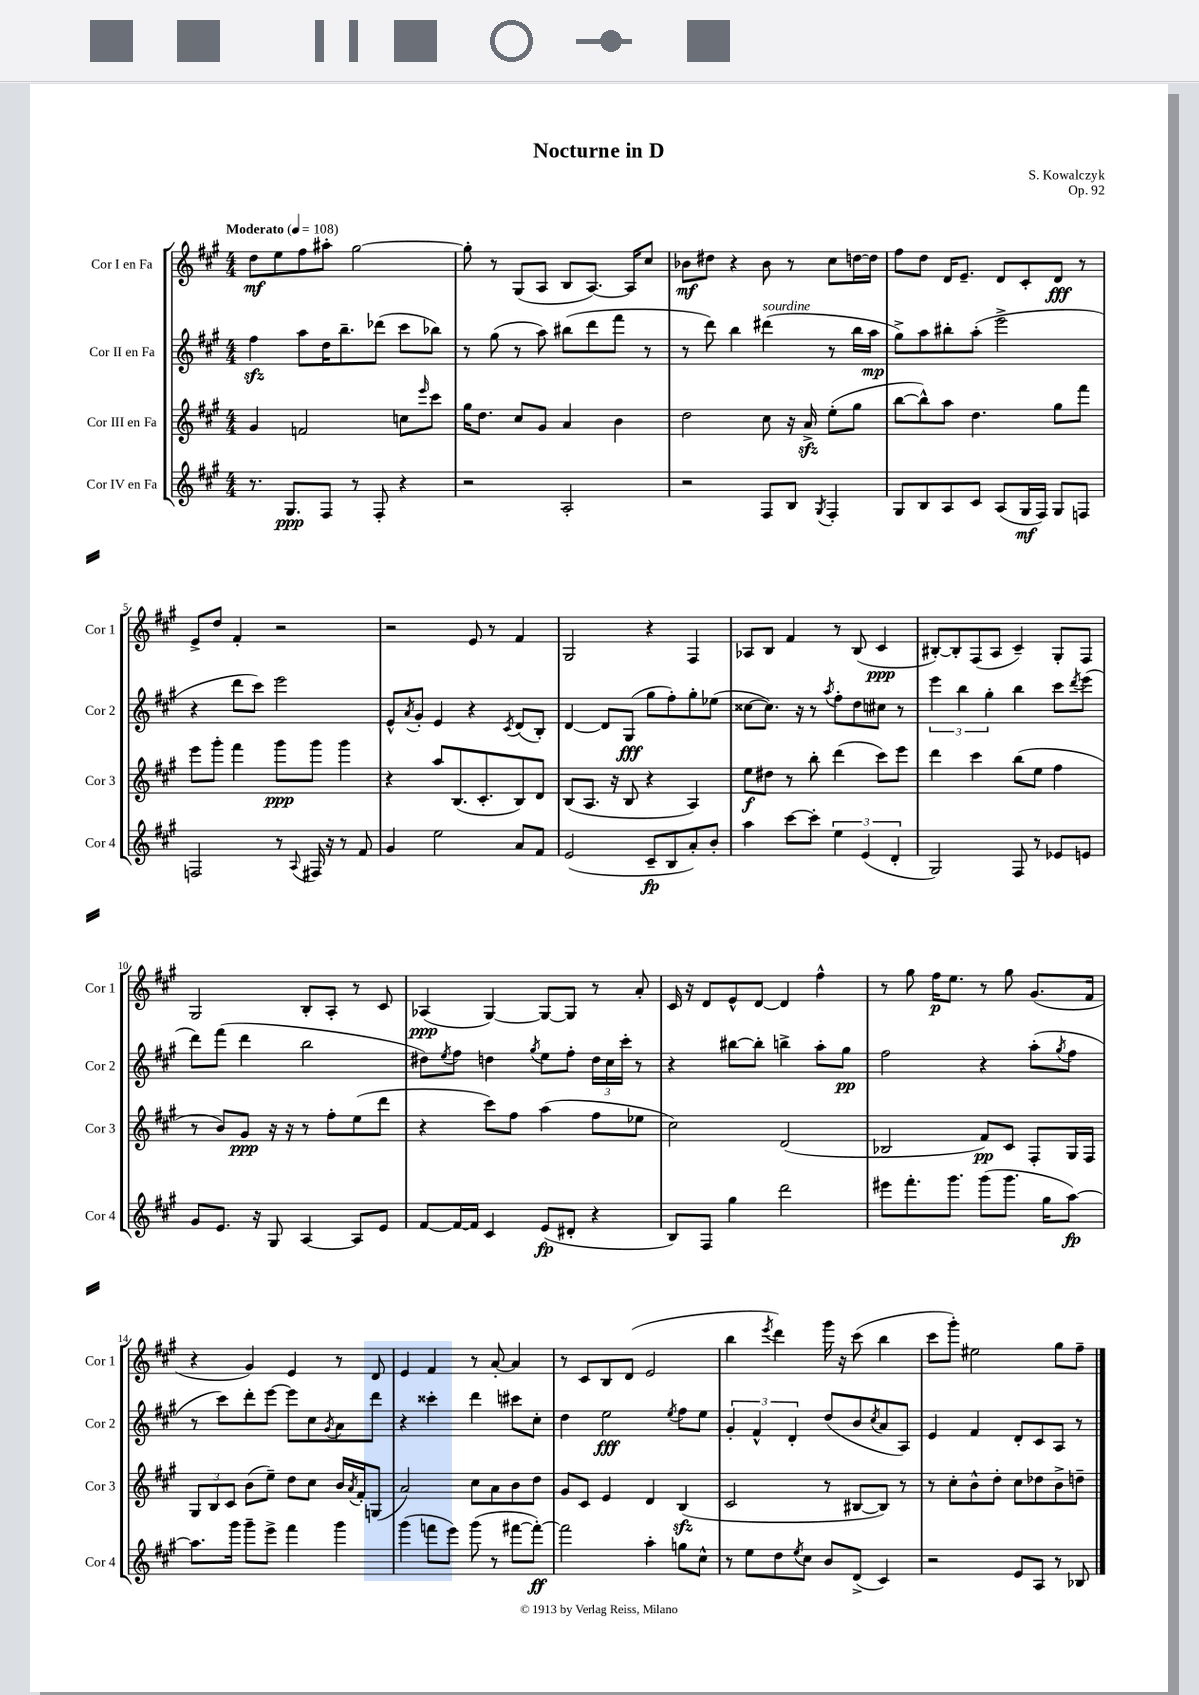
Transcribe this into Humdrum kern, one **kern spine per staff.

**kern	**dynam	**kern	**dynam	**kern	**dynam	**kern	**dynam
*part4	*part4	*part3	*part3	*part2	*part2	*part1	*part1
*staff4	*staff4	*staff3	*staff3	*staff2	*staff2	*staff1	*staff1
*I"Cor IV en Fa	*	*I"Cor III en Fa	*	*I"Cor II en Fa	*	*I"Cor I en Fa	*
*I'Cor 4	*	*I'Cor 3	*	*I'Cor 2	*	*I'Cor 1	*
*clefG2	*	*clefG2	*	*clefG2	*	*clefG2	*
*k[f#c#g#]	*	*k[f#c#g#]	*	*k[f#c#g#]	*	*k[f#c#g#]	*
*M4/4	*	*M4/4	*	*M4/4	*	*M4/4	*
*MM108	*	*MM108	*	*MM108	*	*MM108	*
=1	=1	=1	=1	=1	=1	=1	=1
!	!	!	!	!	!	!LO:TX:a:B:t=Moderato	!
8.r	.	4g#/	.	4ff#zz\	.	8dd\L	mf
.	.	.	.	.	.	8ee\	.
8.G#/L	ppp	.	.	.	.	.	.
.	.	2fn/	.	8aa\L	.	8ff#\	.
8F#/J	.	.	.	16dd\K	.	8aa#X'\J	.
.	.	.	.	8.bb~\	.	.	.
8r	.	.	.	.	.	[2gg#\	.
8F#'/	.	.	.	(8ddd-X\J	.	.	.
4r	.	8ccn\L	.	8ccc#\L	.	.	.
.	.	16qqeee/	.	.	.	.	.
.	.	8ccc#\J	.	8bb-X\J)	.	.	.
=2	=2	=2	=2	=2	=2	=2	=2
2r	.	16gg#\KL	.	8r	.	8gg#'\]	.
.	.	8.dd\J	.	.	.	.	.
.	.	.	.	(8gg#\	.	8r	.
.	.	8cc#/L	.	8r	.	(8G#/L	.
.	.	8g#/J	.	8aa\)	.	8A/J	.
2A'/	.	4a/	.	(8bb#X\L	.	8B/L	.
.	.	.	.	8ddd\	.	[8.A/J)	.
.	.	4b\	.	8fff#\J	.	.	.
.	.	.	.	.	.	16A/KL]	.
.	.	.	.	8r	.	8cc#/J	.
=3	=3	=3	=3	=3	=3	=3	=3
2r	.	2dd\	.	8r	.	8b-X\L	mf
.	.	.	.	8ddd\)	.	8dd#X\J	.
.	.	.	.	4bb\	.	4r	.
!	!	!	!	!LO:TX:a:i:t=sourdine	!	!	!
8F#/L	.	8cc#\	.	(4ddd#X\	.	8b-\	.
8B/J	.	16r	.	.	.	8r	.
.	.	16azz^/	.	.	.	.	.
8qG#/	.	.	.	.	.	.	.
4F#'/	.	(8ee'\L	.	8r	.	8cc#\L	.
.	.	8gg#\J	.	16bb\LL	.	[16ddn\L	.
.	.	.	.	16aa\JJ	mp	16dd\JJ]	.
=4	=4	=4	=4	=4	=4	=4	=4
8G#/L	.	[8bb\L	.	8gg#^\L)	.	8ff#\L	.
8B/	.	8bb^^\])	.	8aa\	.	8dd\J	.
8A/	.	8aa\J	.	8bb#X'\	.	16d/KL	.
.	.	.	.	.	.	8.e~/J	.
8c#/J	.	4.dd\	.	(8aa'\J	.	.	.
(8A/L	.	.	.	2eee^\	.	8d/L	.
16G#/L	mf	.	.	.	.	8c#'/	.
16F#/JJ)	.	.	.	.	.	.	.
8G#/L	.	8gg#\L	.	.	.	8d/J	fff
8Fn/J	.	8fff#\J	.	.	.	8r	.
!!LO:LB:g=z
=5	=5	=5	=5	=5	=5	=5	=5
2Fn/	.	8eee\L	.	4r	.	8e^/L	.
.	.	8ggg#'\J	.	.	.	8dd/J	.
.	.	4fff#\	.	8ddd\L	.	4f#'/	.
.	.	.	.	8ccc#\J)	.	.	.
8r	.	8ggg#\L	ppp	2eee\	.	2r	.
8qqA/	.	.	.	.	.	.	.
16F#X/	.	8ggg#\J	.	.	.	.	.
16r	.	.	.	.	.	.	.
8r	.	4ggg#\	.	.	.	.	.
8f#/	.	.	.	.	.	.	.
=6	=6	=6	=6	=6	=6	=6	=6
4g#/	.	4r	.	8e^^/L	.	2r	.
.	.	.	.	8qa/	.	.	.
.	.	.	.	8g#'/J	.	.	.
2ee\	.	8aa/L	.	4e/	.	.	.
.	.	(8.B/	.	.	.	.	.
.	.	.	.	4r	.	8e/	.
.	.	8.c#'/	.	.	.	.	.
.	.	.	.	.	.	8r	.
.	.	.	.	8qc#/	.	.	.
8a/L	.	8B/)	.	(8d/L	.	4f#/	.
8f#/J	.	8d/J	.	8B'/J)	.	.	.
=7	=7	=7	=7	=7	=7	=7	=7
(2e/	.	(8B/L	.	[4d/	.	2G#/	.
.	.	8.A/J	.	.	.	.	.
.	.	.	.	8d/L]	.	.	.
.	.	16r	.	.	.	.	.
.	.	8B/	.	(8G#/J	fff	.	.
8c#~/L	fp	4r	.	8gg#\L	.	4r	.
8B/	.	.	.	8ff#'\)	.	.	.
8a'/)	.	4A/)	.	8gg#'\	.	4F#/	.
8b'/J	.	.	.	(8ee-X\J	.	.	.
=8	=8	=8	=8	=8	=8	=8	=8
4aa\	.	8ee\L	f	[8cc##X\L	.	8A-X/L	.
.	.	8dd#X\J	.	8.cc##\J])	.	8B/J	.
[8ccc#\L	.	8r	.	.	.	4f#/	.
.	.	.	.	16r	.	.	.
8ccc#'\J]	.	8bb'\	.	8r	.	.	.
.	.	.	.	8qaa/	.	.	.
6ee\	.	(4ddd\	.	8ff#'\L	.	8r	.
.	.	.	.	8dd\	.	(8B/	.
(6e/	.	.	.	.	.	.	.
.	.	8ccc#\L)	.	8cc#X\J	.	4c#/	ppp
6d'/	.	.	.	.	.	.	.
.	.	8eee\J	.	8r	.	.	.
=9	=9	=9	=9	=9	=9	=9	=9
2G#/)	.	4ddd\	.	6eee\	.	[8B#X'/L)	.
.	.	.	.	.	.	8B#'/]	.
.	.	.	.	6bb\	.	.	.
.	.	4ccc#\	.	.	.	(8F#/	.
.	.	.	.	6gg#'\	.	.	.
.	.	.	.	.	.	8A/J	.
8F#/	.	(8bb\L	.	4bb\	.	4c#~/)	.
8r	.	8ee\J	.	.	.	.	.
8e-X/L	.	4ff#\	.	8ccc#\L	.	8G#'/L	.
.	.	.	.	8qddd/	.	.	.
8en/J	.	.	.	(8eee\J	.	8F#/J	.
!!LO:LB:g=z
=10	=10	=10	=10	=10	=10	=10	=10
8g#/L	.	8r	.	8ddd\L)	.	2G#/	.
8.e/J	.	8b/L)	.	(8fff#\J	.	.	.
.	.	8g#/J	ppp	4ddd\	.	.	.
16r	.	.	.	.	.	.	.
8G#/	.	16r	.	.	.	.	.
.	.	16r	.	.	.	.	.
[4A/	.	8r	.	2bb\	.	8B'/L	.
.	.	8ff#'\L	.	.	.	8A'/J	.
8A/L]	.	(8ee\	.	.	.	8r	.
8e/J	.	8ddd\J	.	.	.	8c#/	.
=11	=11	=11	=11	=11	=11	=11	=11
[8f#/L	.	4r	.	8dd#X\L)	.	(4A-X/	ppp
.	.	.	.	8qee/	.	.	.
16f#/L_	.	.	.	8ff#\J	.	.	.
16f#/JJ]	.	.	.	.	.	.	.
4c#/	.	8ccc#\L)	.	4ddn\	.	[4G#/)	.
.	.	8ff#\J	.	.	.	.	.
.	.	.	.	8qgg#/	.	.	.
(8e/L	fp	(4aa\	.	8ee\L	.	8G#/L_	.
8d#X'/J	.	.	.	8ff#'\J	.	8G#/J]	.
4r	.	8ff#\L	.	24dd\LL	.	8r	.
.	.	.	.	24cc#\	.	.	.
.	.	.	.	24ccc#'\JJ	.	.	.
.	.	8ee-X\J	.	8r	.	8a'/	.
=12	=12	=12	=12	=12	=12	=12	=12
8B/L)	.	2cc#\)	.	4r	.	16c#/	.
.	.	.	.	.	.	16r	.
8F#/J	.	.	.	.	.	8d/L	.
4gg#\	.	.	.	[8bb#X\L	.	8e^^/	.
.	.	.	.	8bb#'\J]	.	[8d/J	.
2ddd\	.	(2d/	.	4bbn^\	.	4d/]	.
.	.	.	.	8aa'\L	.	4ff#^^\	.
.	.	.	.	8gg#\J	pp	.	.
=13	=13	=13	=13	=13	=13	=13	=13
8eee#X\L	.	2B-X/	.	2ff#\	.	8r	.
8.fff#'\	.	.	.	.	.	8gg#\	.
.	.	.	.	.	.	16ff#\KL	p
8.ggg#\J	.	.	.	.	.	8.ee\J	.
(8ggg#\L	.	8f#/L)	pp	4r	.	8r	.
8.ggg#\J	.	8c#/J	.	.	.	8gg#\	.
.	.	8F#'/L	.	(8aa'\L	.	(8.g#/L	.
16gg#\KL	.	.	.	.	.	.	.
.	.	.	.	8qgg#/	.	.	.
[8aa\J)	fp	16G#/L	.	8ff#\J	.	.	.
.	.	16F#/JJ	.	.	.	16f#/Jk	.
!!LO:LB:g=z
=14	=14	=14	=14	=14	=14	=14	=14
8.aa\L]	.	12G#/L	.	8r	.	4r	.
.	.	12B/	.	.	.	.	.
.	.	.	.	8ccc#\L)	.	.	.
.	.	12c#/J	.	.	.	.	.
16ggg#\Jk	.	.	.	.	.	.	.
8ggg#~\L	.	(8b\L	.	8ddd'\	.	4g#/)	.
8eee^\J	.	8ee~\J)	.	[8eee\J	.	.	.
4fff#\	.	8dd\L	.	8eee\L]	.	4e/	.
.	.	8cc#\J	.	8cc#\	.	.	.
.	.	.	.	8qg#/	.	.	.
4ggg#\	.	16b/LL	.	8a\	.	8r	.
.	.	8qa/	.	.	.	.	.
.	.	16f#'/J	.	.	.	.	.
.	.	(8Gn/J	.	8ddd\J	.	8d/	.
=15	=15	=15	=15	=15	=15	=15	=15
(4ggg#\	.	2a/)	.	4r	.	4e/	.
8fffn\L	.	.	.	4ccc##X'\	.	4f#/	.
8eee\J)	.	.	.	.	.	.	.
(8ggg#\	.	8cc#\L	.	4ddd\	.	8r	.
8r	.	8a\	.	.	.	[8a'/	.
[8fff#X\L	.	8b\	.	8ccc#X\L	.	4a/]	.
8fff#'\J_)	ff	8dd\J	.	8cc#'\J	.	.	.
=16	=16	=16	=16	=16	=16	=16	=16
2fff#\]	.	8g#/L	.	4dd\	.	8r	.
.	.	8c#/J	.	.	.	8c#/L	.
.	.	4e/	.	2ee\	fff	8B/	.
.	.	.	.	.	.	(8d/J	.
4aa'\	.	4d/	.	.	.	2e/	.
.	.	.	.	8qee/	.	.	.
8ggn\L	.	(4Bzz/	.	8ff#\L	.	.	.
8cc#^^\J	.	.	.	8ee\J	.	.	.
=17	=17	=17	=17	=17	=17	=17	=17
8r	.	2c#/	.	6g#'/	.	4bb\	.
8ee\L	.	.	.	.	.	.	.
.	.	.	.	6f#^^/	.	.	.
.	.	.	.	.	.	8qeee/	.
8dd\	.	.	.	.	.	4ddd\)	.
.	.	.	.	6d'/	.	.	.
8qee/	.	.	.	.	.	.	.
8cc#\J	.	.	.	.	.	.	.
8b/L	.	8r	.	(8dd/L	.	16ggg#\	.
.	.	.	.	.	.	16r	.
(8d^/J	.	[8B#X/L	.	8b/	.	(8ccc#\	.
.	.	.	.	8qcc#/	.	.	.
4c#/)	.	8B#/J])	.	8a/	.	4bb\	.
.	.	8r	.	8A/J)	.	.	.
=18	=18	=18	=18	=18	=18	=18	=18
2r	.	8r	.	4e/	.	8ccc#\L	.
.	.	8cc#'\L	.	.	.	8ggg#'\J)	.
.	.	8b^^\	.	4f#/	.	2ee#X\	.
.	.	8dd'\J	.	.	.	.	.
8e/L	.	8cc#\L	.	8d'/L	.	.	.
8A/J	.	8dd-X\	.	8c#/	.	.	.
8r	.	8b^\	.	8A/J	.	8gg#\L	.
8B-X/	.	8ddn~\J	.	8r	.	8ff#~\J	.
==	==	==	==	==	==	==	==
*-	*-	*-	*-	*-	*-	*-	*-
